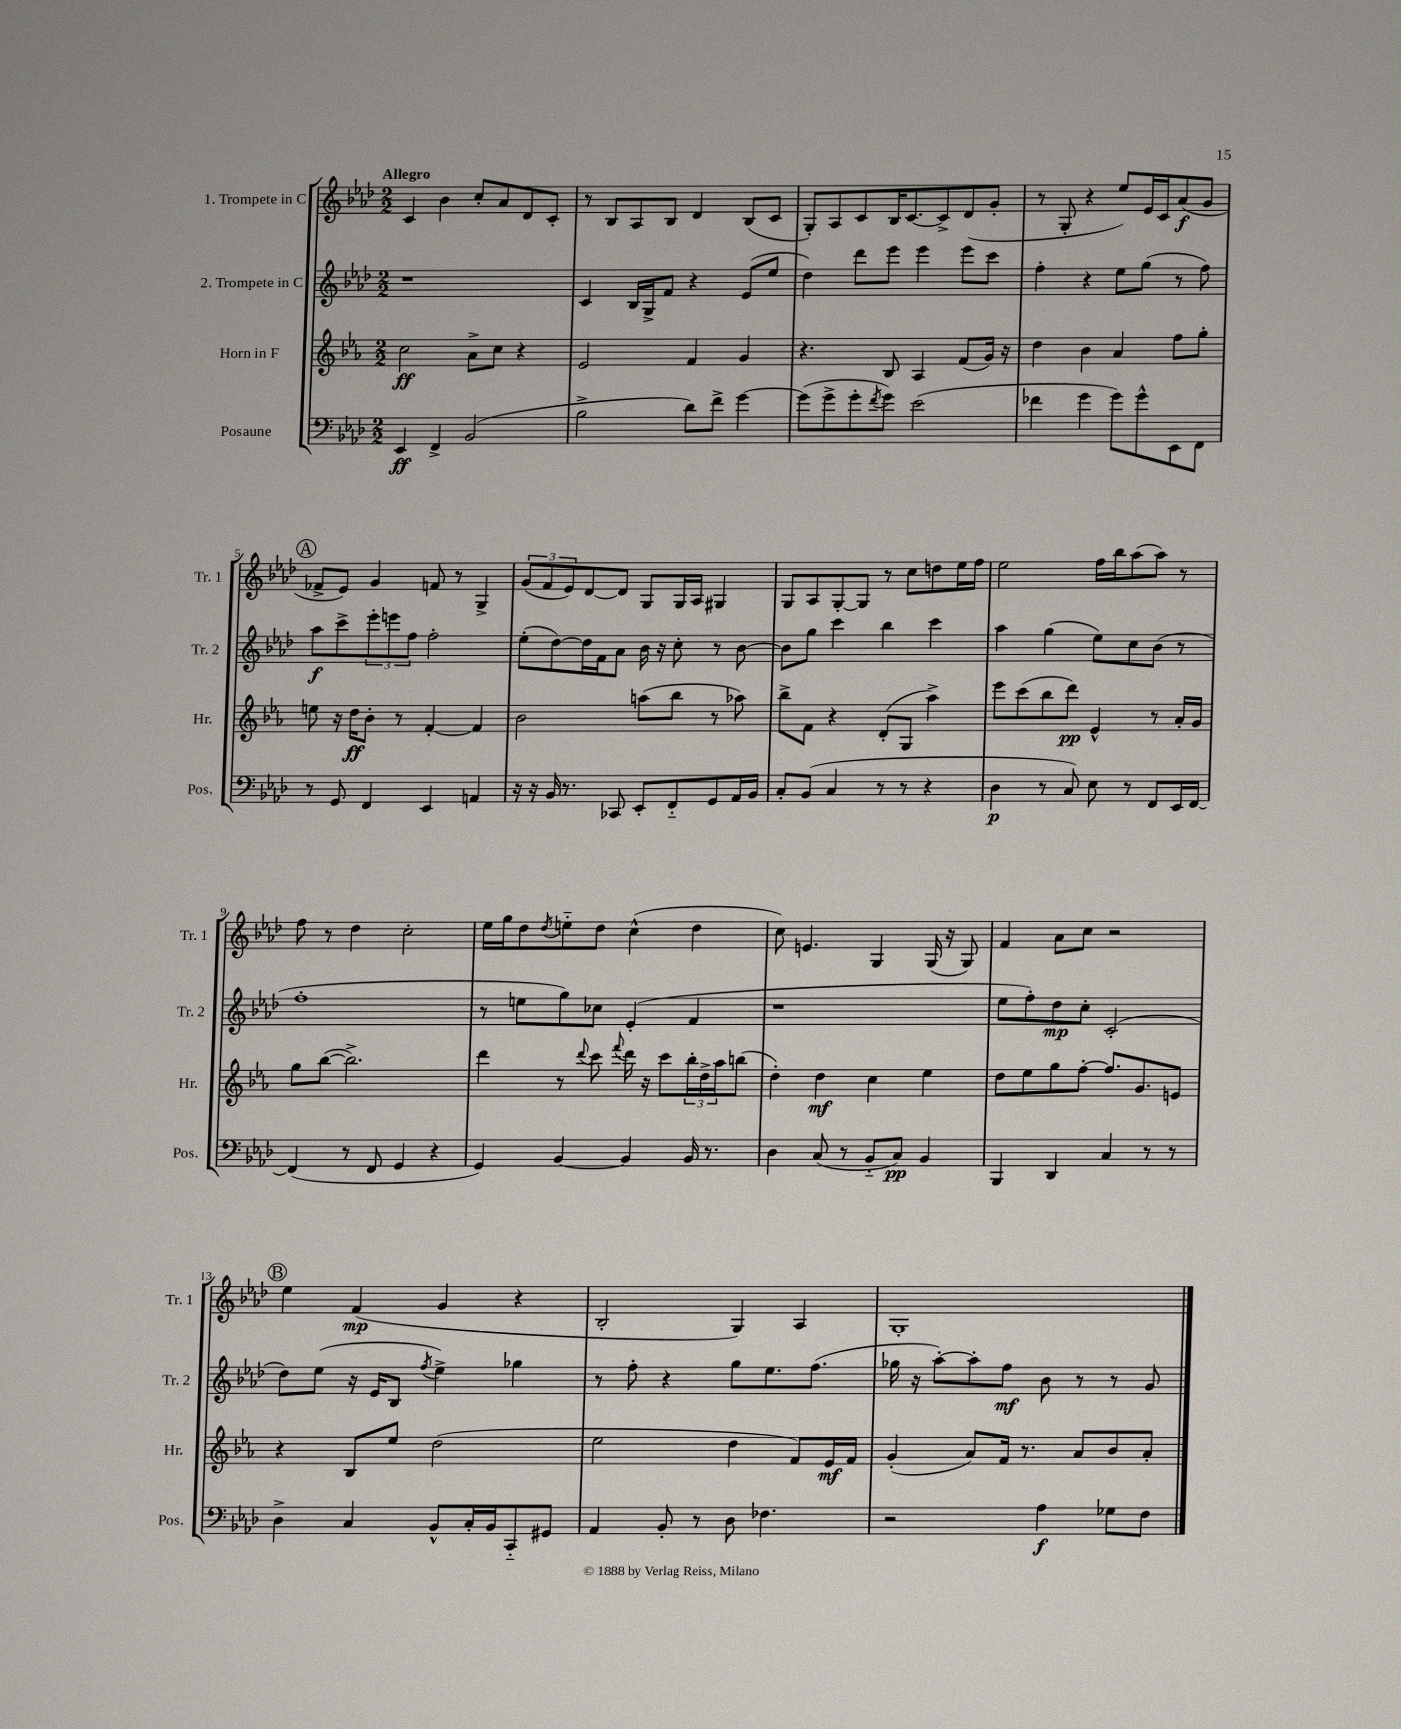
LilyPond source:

<<
\new StaffGroup <<
\new Staff = "s0" \with { instrumentName = "1. Trompete in C" shortInstrumentName = "Tr. 1" } {
    \clef treble \key aes \major \numericTimeSignature \time 2/2 \tempo "Allegro"
    c'4 bes'4 c''8-. aes'8 des'8 c'8-. |
    r8 bes8 aes8 bes8 des'4 bes8( c'8 |
    g8-.) aes8 c'8 bes16 c'8.~ c'8-> des'8( g'8-. |
    r8 g8-. r4 ees''8) ees'16 c'16 aes'8\f( g'8 |
    \mark \markup { \circle "A" } fes'8-> ees'8) g'4 f'8 r8 g4-> |
    \tuplet 3/2 { g'8( f'8 ees'8) } des'8~ des'8 g8 g16 aes16 gis4 |
    g8 aes8 g8~-. g8 r8 c''8 d''8 ees''16 f''16 |
    ees''2 f''16 bes''16 aes''8( aes''8) r8 |
    f''8 r8 des''4 c''2-. |
    ees''16 g''16 des''8 \acciaccatura { des''8 } e''8-_ des''8 c''4-^( des''4 |
    c''8) e'4. g4 g16( r16 g8) |
    f'4 aes'8 c''8 r2 |
    \mark \markup { \circle "B" } ees''4 f'4\mp( g'4 r4 |
    bes2-. g4) aes4 |
    g1-. \bar "|." |
}
\new Staff = "s1" \with { instrumentName = "2. Trompete in C" shortInstrumentName = "Tr. 2" } {
    \clef treble \key aes \major \numericTimeSignature \time 2/2
    r1 |
    c'4 bes16 g16-> f'8 r4 ees'8( ees''8 |
    des''4) des'''8 ees'''8 ees'''4 ees'''8 c'''8 |
    f''4-. r4 ees''8 g''8( r8 f''8) |
    \mark \markup { \circle "A" } aes''8\f c'''8-> \tuplet 3/2 { ees'''8-. e'''8 f''8 } f''2-. |
    ees''8-.( des''8~) des''16 f'16 aes'8 bes'16 r16 c''8-. r8 bes'8~ |
    bes'8 g''8 c'''4 bes''4 c'''4 |
    aes''4 g''4( ees''8) c''8 bes'8( r8 |
    f''1-. |
    r8 e''8 g''8) ces''8 ees'4-.( f'4 |
    r1 |
    ees''8 f''8-.) des''8\mp c''8-. c'2-.( |
    \mark \markup { \circle "B" } des''8) ees''8( r16 ees'16 bes8 \acciaccatura { f''8 } ees''4->) ges''4 |
    r8 f''8-. r4 g''8 ees''8. f''8.( |
    ges''16 r16 aes''8~-.) aes''8-. f''8\mf bes'8 r8 r8 g'8 \bar "|." |
}
\new Staff = "s2" \with { instrumentName = "Horn in F" shortInstrumentName = "Hr." } {
    \clef treble \key ees \major \numericTimeSignature \time 2/2
    c''2\ff aes'8-> c''8 r4 |
    ees'2 f'4 g'4 |
    r4. bes8 aes4 f'8( g'16) r16 |
    d''4 bes'4 aes'4 f''8 g''8-. |
    \mark \markup { \circle "A" } e''8 r16 d''16\ff bes'8-. r8 f'4~-. f'4 |
    bes'2 a''8( bes''8 r8 aes''8) |
    bes''8-> f'8 r4 d'8-.( g8 aes''4->) |
    ees'''8 c'''8( bes''8 d'''8\pp) ees'4-^ r8 aes'16-. g'16 |
    g''8 bes''8~( bes''2.->) |
    d'''4 r8 \appoggiatura { d'''8 } c'''8 \appoggiatura { f'''8 } d'''16 r16 c'''8 \tuplet 3/2 { bes''16-. d''16-> aes''16 } b''8( |
    d''4-.) d''4\mf c''4 ees''4 |
    d''8 ees''8 g''8 f''8~-. f''8. g'8. e'8 |
    \mark \markup { \circle "B" } r4 bes8 ees''8 d''2( |
    ees''2 d''4 f'8) ees'16\mf f'16 |
    g'4-.( aes'8) f'16 r8. aes'8 bes'8 aes'8-. \bar "|." |
}
\new Staff = "s3" \with { instrumentName = "Posaune" shortInstrumentName = "Pos." } {
    \clef bass \key aes \major \numericTimeSignature \time 2/2
    ees,4\ff f,4-> bes,2( |
    bes2-> des'8) f'8-> g'4~ |
    g'8( g'8-> g'8-. \acciaccatura { f'8 } g'8) ees'2( |
    fes'4 g'4 g'8) g'8-^ ees,8 f,8 |
    \mark \markup { \circle "A" } r8 g,8 f,4 ees,4 a,4 |
    r16 r16 bes,16 r8. ces,8 ees,8-. f,8-_ g,8 aes,16 bes,16 |
    c8-. bes,8( c4 r8 r8 r4 |
    des4\p r8 c8) ees8 r8 f,8 ees,16 f,16~ |
    f,4( r8 f,8 g,4 r4 |
    g,4) bes,4~ bes,4 bes,16 r8. |
    des4 c8( r8 bes,8-_ c8\pp) bes,4 |
    bes,,4 des,4 c4 r8 r8 |
    \mark \markup { \circle "B" } des4-> c4 bes,8-^ c16-. bes,16 c,8-_ gis,8 |
    aes,4 bes,8-. r8 des8 fes4. |
    r2 aes4\f ges8 f8 \bar "|." |
}
>>
>>
